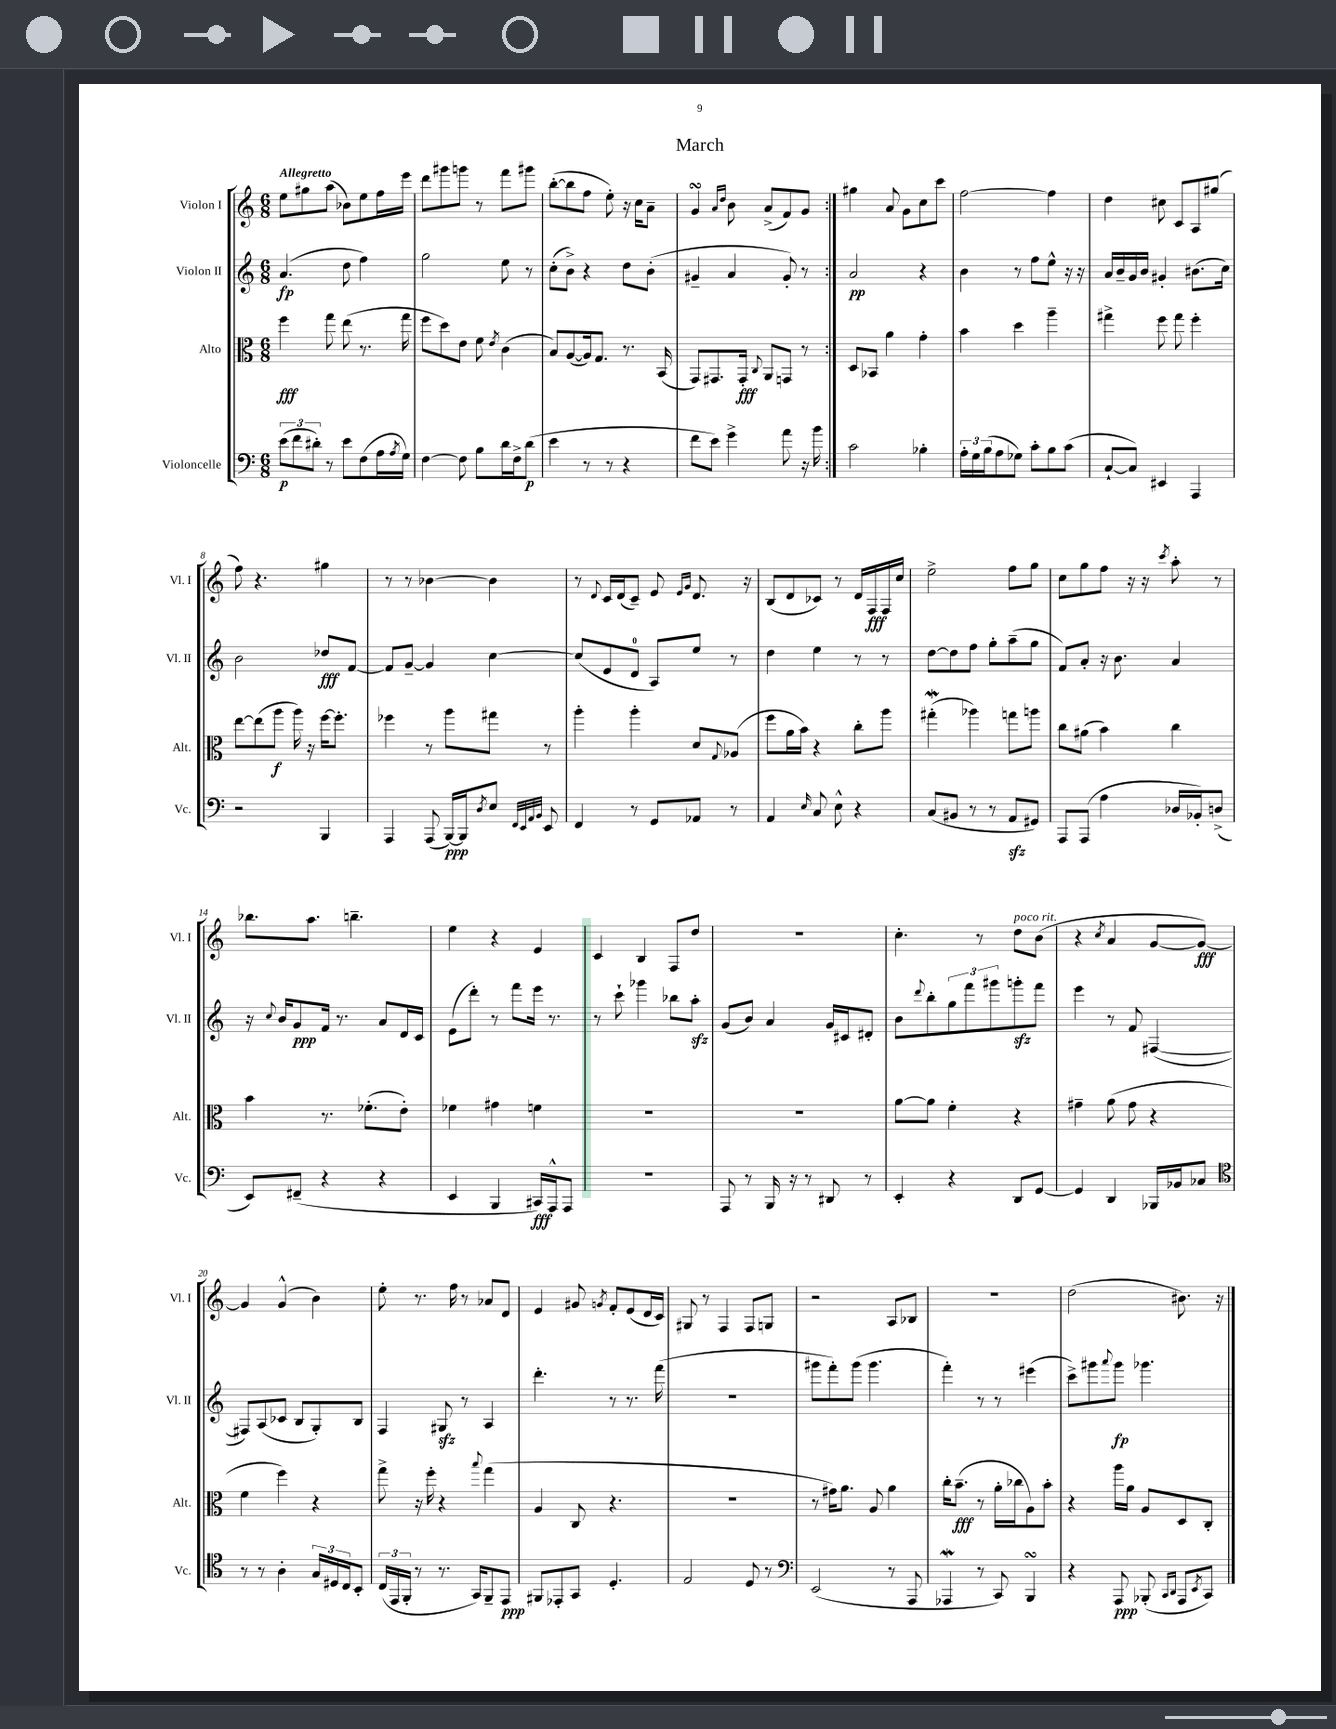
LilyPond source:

\header { title = "March" }
<<
\new StaffGroup <<
\new Staff = "s0" \with { instrumentName = "Violon I" shortInstrumentName = "Vl. I" } {
    \clef treble \key c \major \numericTimeSignature \time 6/8 \tempo "Allegretto"
    \repeat volta 2 { e''8 gis''8 a''8( bes'8) e''8 f''16 e'''16 |
    d'''8 gis'''8 g'''8 r8 f'''8 gis'''8 |
    b''8~-.( b''8 f''8 e''8-.) r16 c''16 a'8-- |
    g'4\turn \grace { a'16 d''16 } b'8 a'8->( f'8) g'8 | }
    gis''4 a'8 g'8 c''8 c'''8 |
    f''2~ f''4 |
    d''4 cis''8 c'8 a8 gis''8( |
    f''8) r4. gis''4 |
    r8 r8 bes'4~ bes'4 |
    r8 \appoggiatura { d'8 } c'16 d'16( c'8--) e'8 \grace { e'16 g'16 } d'8. r16 |
    b8( d'8 ces'8) r8 d'16 f16\fff f16 c''16 |
    e''2-> f''8 g''8 |
    c''8 g''8 f''8 r16 r16 \acciaccatura { c'''8 } a''8-. r8 |
    bes''8. a''8. b''4.-- |
    e''4 r4 e'4 |
    c'4 b4 f8 d''8 |
    R2. |
    c''4.-. r8 d''8^\markup { \italic "poco rit." } b'8( |
    r4 \acciaccatura { c''8 } a'4 g'8~ g'8~\fff) |
    g'4 g'4-^( b'4) |
    e''8-. r8. f''16 r8 aes'8 d'8 |
    e'4 gis'8 \acciaccatura { g'8 } f'8-. e'8( d'16 c'16) |
    gis8 r8 f4 f8 g8 |
    r2 a8 bes8 |
    R2. |
    d''2( bis'8.) r16 \bar "|." |
}
\new Staff = "s1" \with { instrumentName = "Violon II" shortInstrumentName = "Vl. II" } {
    \clef treble \key c \major \numericTimeSignature \time 6/8
    \repeat volta 2 { a'4.\fp( d''8 f''4) |
    g''2 e''8 r8 |
    c''8-.( b'8->) r4 d''8 b'8-.( |
    gis'4-- a'4 gis'8-.) r8 | }
    a'2\pp r4 |
    b'4 r8 f''8 e''8-^ r16 r16 |
    a'16 b'16-- g'16 b'16 gis'4-. bis'8.( c''16) |
    b'2 des''8\fff f'8~ |
    f'8 g'8~-- g'4 c''4~ |
    c''8( e'8 d'8-0 a8) e''8 r8 |
    d''4 e''4 r8 r8 |
    d''8~ d''8 f''8 g''8-. a''8--( g''8 |
    f'8) a'8-. r16 b'8. a'4 |
    r16 \appoggiatura { c''8 } b'16 g'8\ppp f'16 r8. a'8 d'16 c'16 |
    e'8( d'''8-.) r8 f'''8 e'''16 r8. |
    r8 c'''8-! ges'''4 bes''8 a''8-.\sfz |
    g'8( b'8) a'4 g'16 cis'16 dis'8-. |
    b'8 \appoggiatura { d'''8 } b''8-. \tuplet 3/2 { g''8 f'''8 gis'''8 } g'''8-.\sfz f'''8 |
    e'''4 r8 f'8 fis4~( |
    fis8) a8( ces'8 b8 g8-.) b8 |
    f4 gis8\sfz r8 a4 |
    d'''4.-. r8 r8. f'''16( |
    R2. |
    gis'''8 f'''8-.) gis'''8( gis'''4. |
    f'''4-.) r8 r8 eis'''4( |
    c'''8->) gis'''8 \appoggiatura { a'''8 } gis'''8\fp ges'''4. \bar "|." |
}
\new Staff = "s2" \with { instrumentName = "Alto" shortInstrumentName = "Alt." } {
    \clef alto \key c \major \numericTimeSignature \time 6/8
    \repeat volta 2 { f''4\fff g''8 e''8( r8. g''16 |
    f''8 d''8) e'8 f'8 \acciaccatura { e'8 } c'4( |
    b8) a8~( a16) g8. r8. b,16( |
    g,8) gis,8. gis,16-.\fff \appoggiatura { c8 } a,8 g,8 r8 | }
    d8 bes,8 a'4 g'4-. |
    b'4 d''4 a''4-- |
    gis''4-> f''8 gis''8 f''4-. |
    e''8~ e''8( a''8\f a''16) r16 f''16~ f''8.-. |
    fes''4 r8 a''8 gis''8 r8 |
    a''4-. a''4-. d'8 \appoggiatura { g8 } aes8( |
    f''8 a'16 b'16) r4 c''8-. a''8 |
    gis''4-.\mordent( aes''4) g''8 a''8 |
    c''8 ais'8( b'4) c''4 |
    b'4 r8. fes'8.-.( e'8-.) |
    fes'4 gis'4 f'4 |
    R2. |
    R2. |
    a'8~ a'8 f'4-. r4 |
    gis'4-- a'8( gis'8 r4 |
    f'4 f''4) r4 |
    g''8-> r16 f''16-. r4 \appoggiatura { b''8 } g''4( |
    a4 c8 r4. |
    R2. |
    r8 gis'16) a'8. a8 a'4 |
    c''16-. b'8.--\fff( r8 a'16-. ces''16 a8) b'8-. |
    r4 a''16 a'16 a8 d8 c8-. \bar "|." |
}
\new Staff = "s3" \with { instrumentName = "Violoncelle" shortInstrumentName = "Vc." } {
    \clef bass \key c \major \numericTimeSignature \time 6/8
    \repeat volta 2 { \tuplet 3/2 { e'8\p( f'8 dis'8-.) } r8 e'8 f8( a16 \acciaccatura { a8 } g16) |
    f4~ f8 b8 d'16 f16-> d'8\p( |
    e'4 r8 r8 r4 |
    f'8 e'8) g'4-> a'8 r16 b'16 | }
    c'2 bes4-. |
    \tuplet 3/2 { a16-. g16 b16( } a8 ges8) c'8-. b8 c'8( |
    c8~-! c8) eis,4 a,,4 |
    r2 b,,4 |
    a,,4 a,,8( b,,16~\ppp) b,,16 \acciaccatura { d8 } e8 \grace { f,32 e,32 a,32 b,32 } e,8 |
    f,4 r8 g,8 aes,8 r8 |
    a,4 \grace { e16 } c8 e8-^ r4 |
    c8( bis,8 r8 r8 a,8\sfz gis,8) |
    a,,8 a,,8( a4 des16 bes,16-.) d8->( |
    e,8) fis,8--( r4 r4 |
    e,4 b,,4 cis,16\fff) a,,16-^ a,,8 |
    R2. |
    a,,8 r8 b,,16 r16 r8 dis,8 r8 |
    e,4-. r4 d,8 g,8~ |
    g,4 d,4 bes,,16 bes,16 ces8 |
    \clef tenor r8 r8 a4-. \tuplet 3/2 { g16 dis16 c16 } b,8-. |
    \tuplet 3/2 { c16( e,16 f,16-. } r8 r8. g,16) f,8-- e,8\ppp |
    fis,8 ees,8-. g,8 d4.-. |
    e2 d8 r8 |
    \clef bass e,2( r8 a,,8 |
    aes,,4\mordent r8 c,8) b,,4\turn |
    r4 a,,8\ppp bes,,8-.( \grace { c,16 d,16 } a,,8 \acciaccatura { e,8 } c,8) \bar "|." |
}
>>
>>
